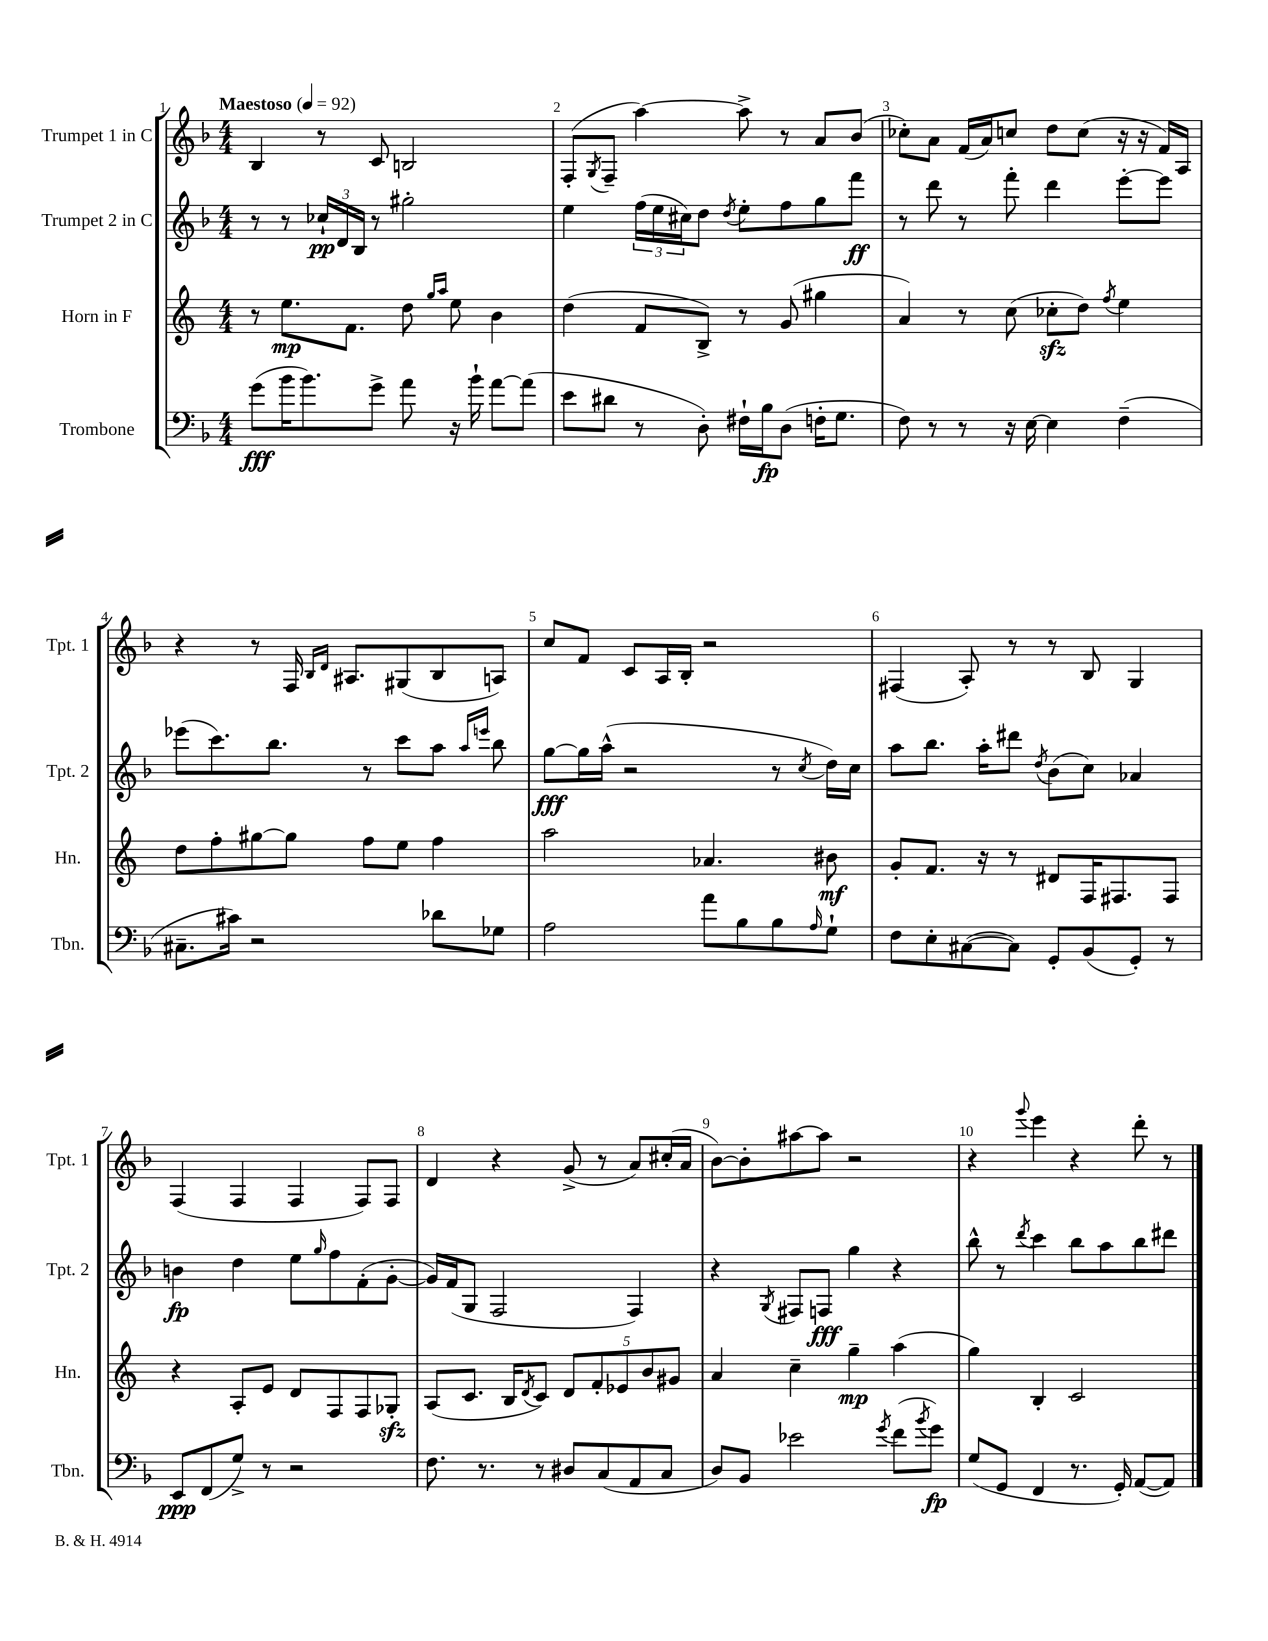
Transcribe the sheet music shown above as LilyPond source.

<<
\new StaffGroup <<
\new Staff = "s0" \with { instrumentName = "Trumpet 1 in C" shortInstrumentName = "Tpt. 1" } {
    \clef treble \key f \major \numericTimeSignature \time 4/4 \tempo "Maestoso" 4 = 92
    bes4 r8 c'8 b2 |
    f8-.( \acciaccatura { g8 } f8-- a''4~) a''8-> r8 a'8 bes'8( |
    ces''8-.) a'8 f'16( a'16) c''8 d''8 c''8( r16 r16 f'16) a16 |
    r4 r8 f16 \grace { bes16 d'16 } ais8. gis8( bes8 a8) |
    c''8 f'8 c'8 a16 bes16-. r2 |
    fis4( a8-.) r8 r8 bes8 g4 |
    f4( f4 f4 f8) f8 |
    d'4 r4 g'8->( r8 a'8) cis''16-.( a'16 |
    bes'8~) bes'8-. ais''8~ ais''8 r2 |
    r4 \appoggiatura { g'''8 } e'''4 r4 d'''8-. r8 \bar "|." |
}
\new Staff = "s1" \with { instrumentName = "Trumpet 2 in C" shortInstrumentName = "Tpt. 2" } {
    \clef treble \key f \major \numericTimeSignature \time 4/4
    r8 r8 \tuplet 3/2 { ces''16-!\pp d'16 bes16 } r8 gis''2-. |
    e''4 \tuplet 3/2 { f''16( e''16 cis''16) } d''8 \acciaccatura { d''8 } e''8-. f''8 g''8 f'''8\ff |
    r8 d'''8 r8 f'''8-. d'''4 e'''8~-. e'''8 |
    ees'''8( c'''8.) bes''8. r8 c'''8 a''8 \grace { a''16 e'''16 } bes''8 |
    g''8~\fff g''16 a''16-^( r2 r8 \acciaccatura { c''8 } d''16) c''16 |
    a''8 bes''8. a''16-. dis'''8 \acciaccatura { d''8 } bes'8( c''8) aes'4 |
    b'4\fp d''4 e''8 \grace { g''16 } f''8 f'8-.( g'8~-. |
    g'16) f'16( g8 f2 f4) |
    r4 \acciaccatura { g8 } fis8 f8\fff g''4 r4 |
    bes''8-^ r8 \acciaccatura { d'''8 } c'''4 bes''8 a''8 bes''8 dis'''8 \bar "|." |
}
\new Staff = "s2" \with { instrumentName = "Horn in F" shortInstrumentName = "Hn." } {
    \clef treble \key c \major \numericTimeSignature \time 4/4
    r8 e''8.\mp f'8. d''8 \grace { g''16 a''16 } e''8 b'4 |
    d''4( f'8 b8->) r8 g'8( gis''4 |
    a'4) r8 c''8( ces''8-.\sfz d''8) \acciaccatura { f''8 } e''4 |
    d''8 f''8-. gis''8~ gis''8 f''8 e''8 f''4 |
    a''2 aes'4. bis'8\mf |
    g'8-. f'8. r16 r8 dis'8 f16 fis8. fis8 |
    r4 a8-. e'8 d'8 f8 f8 ges8-.\sfz |
    a8( c'8. b16 \acciaccatura { d'8 } c'8) \tuplet 5/4 { d'8 f'8-. ees'8 b'8 gis'8 } |
    a'4 c''4-- g''4--\mp a''4( |
    g''4) b4-. c'2 \bar "|." |
}
\new Staff = "s3" \with { instrumentName = "Trombone" shortInstrumentName = "Tbn." } {
    \clef bass \key f \major \numericTimeSignature \time 4/4
    g'8\fff( bes'16 bes'8.) g'8-> a'8 r16 bes'16-! a'8~ a'8( |
    e'8 dis'8 r8 d8-.) fis16-! bes16\fp d8( f16-. g8. |
    f8) r8 r8 r16 e16~ e4 f4--( |
    cis8.-- cis'16) r2 des'8 ges8 |
    a2 a'8 bes8 bes8 \grace { a16 } g8-! |
    f8 e8-. cis8~( cis8) g,8-. bes,8( g,8-.) r8 |
    e,8\ppp f,8( g8->) r8 r2 |
    f8. r8. r8 dis8 c8( a,8 c8 |
    d8) bes,8 ees'2 \acciaccatura { g'8 } f'8( \acciaccatura { bes'8 } g'8\fp) |
    g8( g,8 f,4 r8. g,16-.) a,8~( a,8) \bar "|." |
}
>>
>>
\layout { \context { \Score \override BarNumber.break-visibility = ##(#f #t #t) barNumberVisibility = #all-bar-numbers-visible } }
